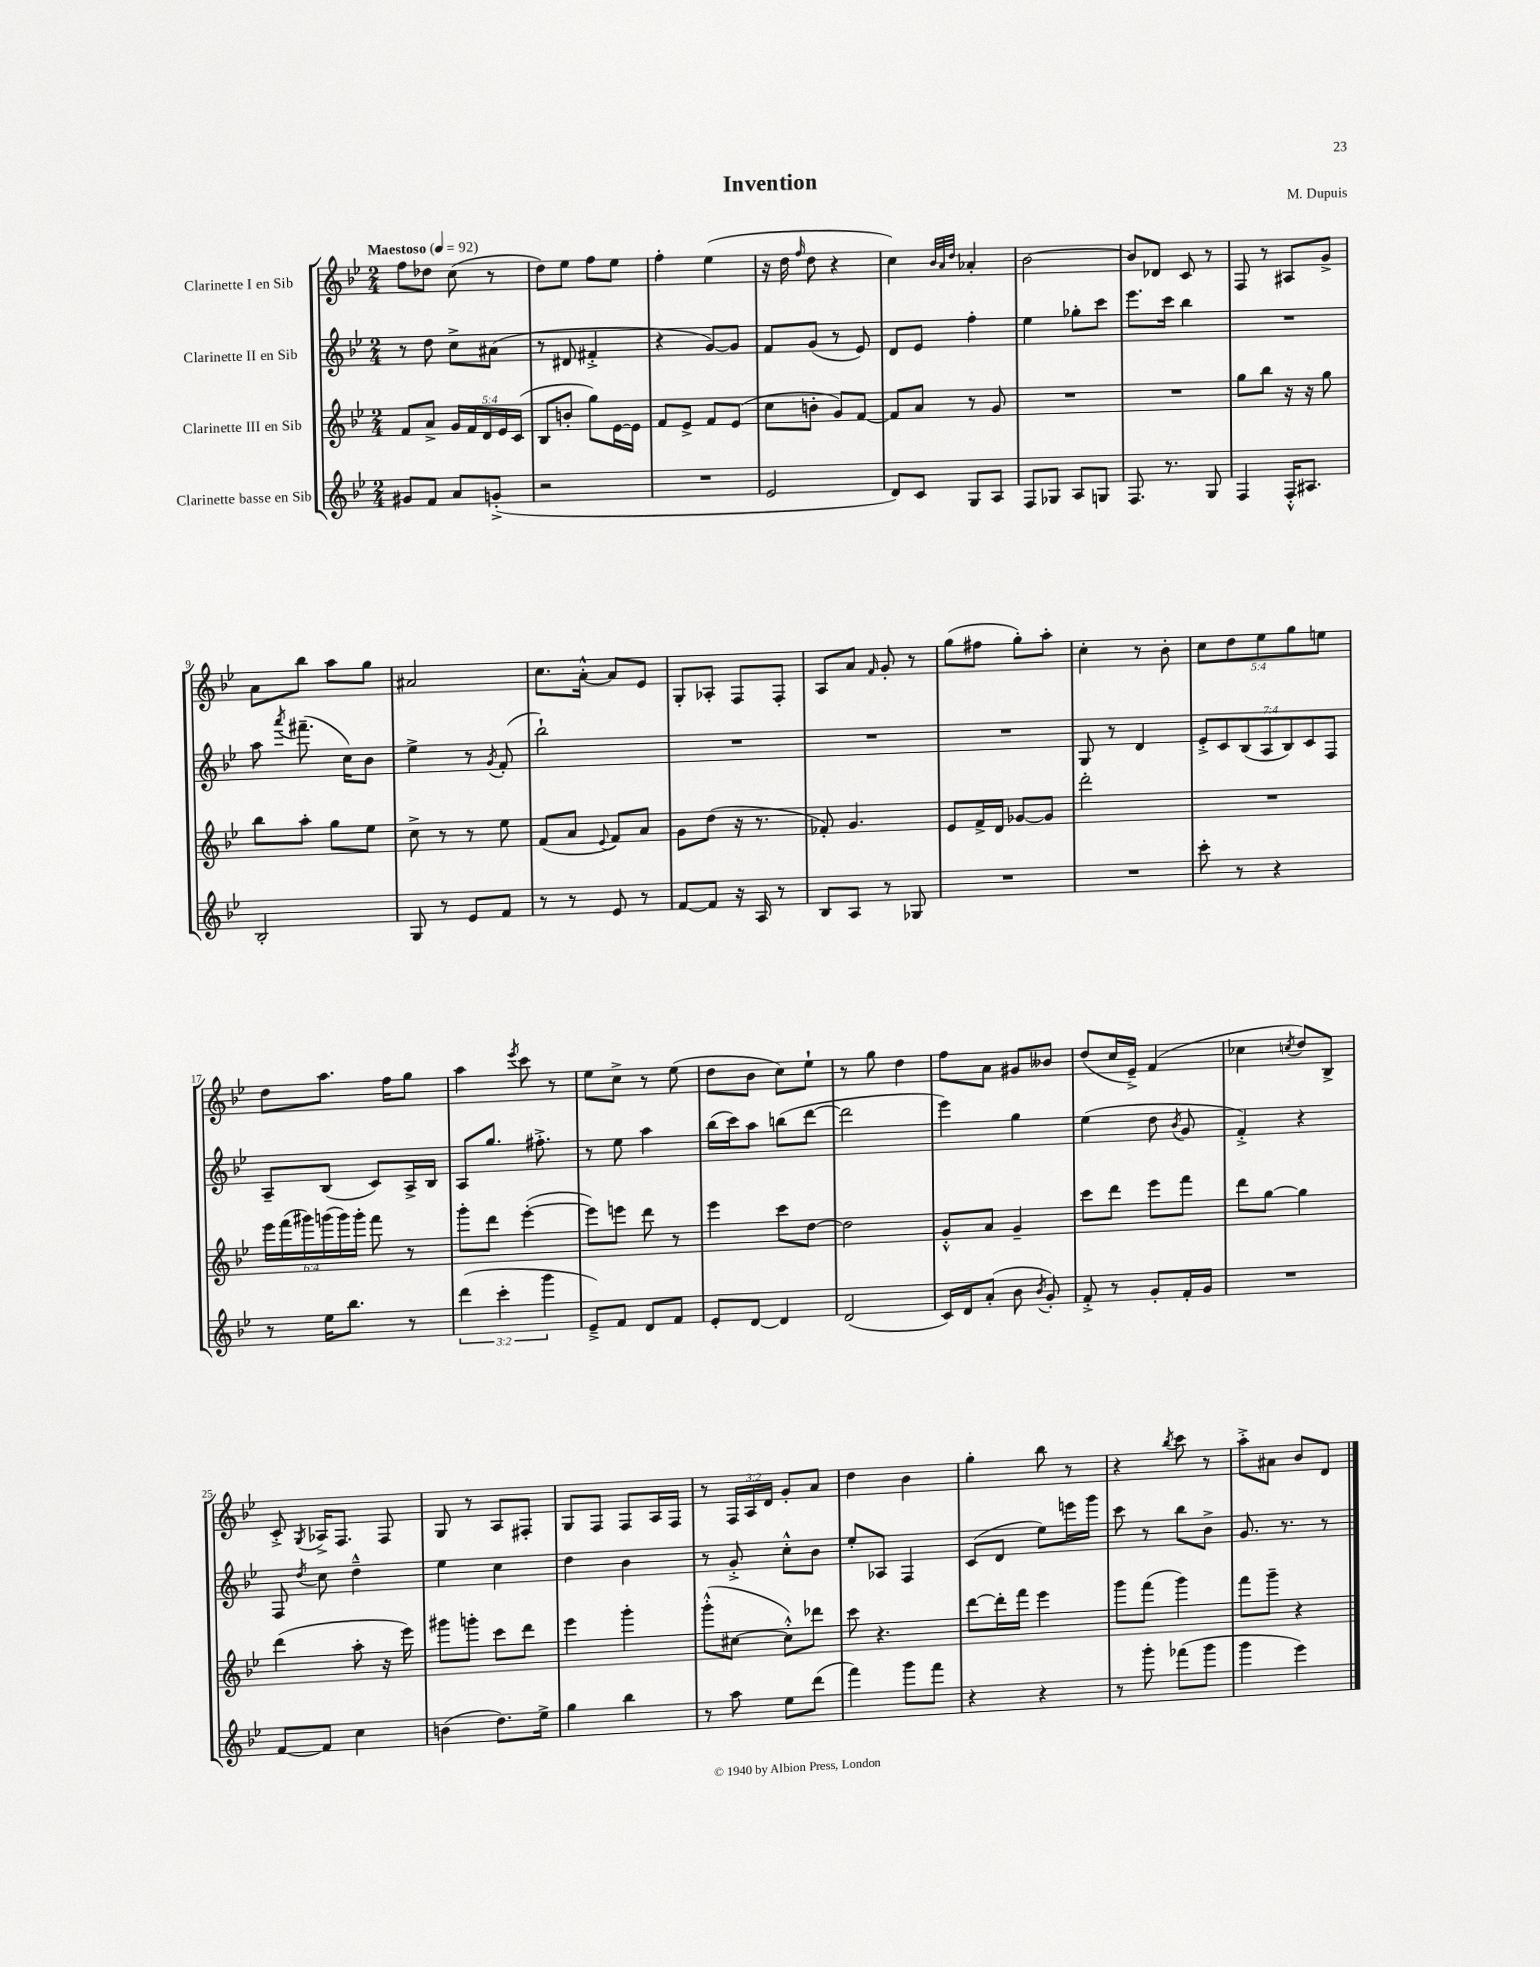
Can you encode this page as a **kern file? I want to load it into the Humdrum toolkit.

**kern	**kern	**kern	**kern
*staff4	*staff3	*staff2	*staff1
*clefG2	*clefG2	*clefG2	*clefG2
*k[b-e-]	*k[b-e-]	*k[b-e-]	*k[b-e-]
*M2/4	*M2/4	*M2/4	*M2/4
*MM92	*MM92	*MM92	*MM92
8g#	8f	8r	8ff
8f	8a^	8dd	8dd-
8a	20g	8cc^	(8cc
.	20f	.	.
.	20d	.	.
(8g'^	.	(8a#	8r
.	20e-	.	.
.	(20c	.	.
=	=	=	=
2r	8B-	8r	8dd)
.	8b'	8d#	8ee-
.	8gg)	4f#'^	8ff
.	[16e-	.	8ee-
.	16e-]	.	.
=	=	=	=
2r	8f	4r	4ff'
.	8e-^	.	.
.	8f	[8g)	(4ee-
.	(8e-	8g]	.
=	=	=	=
2e-	8cc	8f	16r
.	.	.	16dd
.	.	.	16qqff
.	8b'	(8g	8dd
.	8g)	8r	4r
.	[8f	8e-)	.
=	=	=	=
8d)	8f]	8d	4cc)
8c	8a	8e-	.
.	.	.	32qqb-
.	.	.	32qqa
.	.	.	32qqdd
8G	8r	4ff'	4a-'
8A	8g	.	.
=	=	=	=
8F	2r	4ee-	[2b-
8G-	.	.	.
8A	.	8gg-'	.
8G	.	8ccc	.
=	=	=	=
8.F	2r	8.eee-	8b-]
.	.	.	8d-
8.r	.	16ccc	.
.	.	4bb-	8c
8G	.	.	8r
=	=	=	=
4F	8gg	2r	8F
.	8bb-	.	8r
16F'^^	16r	.	8A#
8.A#	16r	.	.
.	8gg	.	8g^
=	=	=	=
2B-'	8bb-	8aa	8a
.	.	8qaaa	.
.	8aa'	(8.fff#~	8bb-
.	8gg	.	8aa
.	.	16cc)	.
.	8ee-	8b-	8gg
=	=	=	=
8G	8cc^	4ee-^	2a#
8r	8r	.	.
8e-	8r	8r	.
.	.	8qg	.
8f	8ee-	(8f'	.
=	=	=	=
8r	(8f	2bb-`)	8.cc
8r	8a	.	.
.	.	.	[16a'^^
.	8qqe-	.	.
8e-	8f)	.	8a]
8r	8a	.	8e-
=	=	=	=
[8f	8g	2r	8G'
8f]	(8dd	.	8A-'
16r	16r	.	8F
16A	8.r	.	.
8r	.	.	8F'
=	=	=	=
8B-	8f-')	2r	8A
8A	4.g	.	8a
.	.	.	16qqf
8r	.	.	8g'
8G-	.	.	8r
=	=	=	=
2r	8e-	2r	(8gg
.	16f^	.	8ff#
.	16d	.	.
.	[8g-	.	8gg')
.	8g-]	.	8aa'
=	=	=	=
2r	2ddd'	8G	4cc'
.	.	8r	.
.	.	4d	8r
.	.	.	8b-'
=	=	=	=
8ccc'	2r	14e-'^	10cc
.	.	14c	.
.	.	.	10dd
8r	.	.	.
.	.	(14B-	.
.	.	.	10ee-
.	.	14A	.
4r	.	.	.
.	.	14B-)	.
.	.	.	10gg
.	.	14c	.
.	.	.	10ee
.	.	14F	.
=	=	=	=
8r	24eee-	8A~	8dd
.	(24fff	.	.
.	24ggg#)	.	.
16ee-	(24ggg	(8B-	8.aa
.	24ggg)	.	.
8.bb-	.	.	.
.	24ggg'	.	.
.	8fff	8c)	.
.	.	.	16ff
8r	8r	16A^	8gg
.	.	16B-	.
=	=	=	=
(6ddd	8ggg'	8A	4aa
.	8ddd	8.gg	.
6ccc'	.	.	.
.	.	.	8qeee-
.	([4eee-'	.	8ccc
.	.	8.ff#'^	.
6ggg	.	.	.
.	.	.	8r
=	=	=	=
8e-~^)	8eee-])	8r	8ee-
8f	8eee	8ee-	8cc^
8d	8ddd	4aa	8r
8f	8r	.	(8ee-
=	=	=	=
8e-'	4eee-	(16bb-	8dd
.	.	16ccc)	.
[8d	.	8aa	8b-
4d]	8ccc	(8bb	8cc)
.	[8dd	[8ddd	8ee-`
=	=	=	=
(2d	2dd]	2ddd]	8r
.	.	.	8gg
.	.	.	4dd
=	=	=	=
16c)	8g'^^	4eee-)	8ff
16d	.	.	.
(8a'	8a	.	8a
8b-	4g~	4gg	8g#
8qb-	.	.	.
8g')	.	.	8b--
=	=	=	=
8f'^	8ccc	(4ee-	(8dd
8r	8ddd	.	16cc
.	.	.	16e-~^)
8g'	8eee-	8dd	(4f
.	.	8qb-	.
16f'	8fff	8g	.
16g	.	.	.
=	=	=	=
2r	8ddd	4f'^)	4cc-
.	[8gg	.	.
.	.	.	8qcc
.	4gg]	4r	8dd)
.	.	.	8B-^
=	=	=	=
[8f	(4ddd	8F	8c'^
.	.	8qdd	8qG
8f]	.	8cc	16A-^
.	.	.	8.F
4cc	8aa'	4dd~^^	.
.	16r	.	8F
.	16eee-)	.	.
=	=	=	=
(4b	8ggg#	4ee-	8G
.	8ggg'	.	8r
8.dd)	8ccc	4cc	8A
.	8ddd	.	8F#'
16ee-^	.	.	.
=	=	=	=
4gg	4eee-	4dd	8G
.	.	.	8F
4bb-	4ggg'	4b-	8F
.	.	.	16A
.	.	.	16F
=	=	=	=
8r	(8ggg'^^	8r	8r
8aa	[8cc#	8g'^	24F
.	.	.	24A
.	.	.	24d
8ee-	8cc#'^^])	8cc'^^	8g'
(8ddd	8ddd-	8b-	8a
=	=	=	=
4fff)	8ccc	8ee-'	4dd
.	4.r	8A-	.
8ggg	.	4F	4b-
8fff	.	.	.
=	=	=	=
4r	[8ddd	(8c	4gg'
.	16ddd']	8d	.
.	16fff	.	.
4r	4eee-	8ee-)	8bb-
.	.	16eee	8r
.	.	16ggg	.
=	=	=	=
8r	8ggg	8ccc	4r
8ggg'	(8fff	8r	.
.	.	.	8qbb-
(8fff-	4ggg)	8bb-	8ccc
8ggg	.	8b-^	8r
=	=	=	=
4ggg	8fff	8.g	8aa'^
.	8ggg~	.	8a#
.	.	8.r	.
4eee-)	4r	.	8b-
.	.	8r	8d
==	==	==	==
*-	*-	*-	*-
